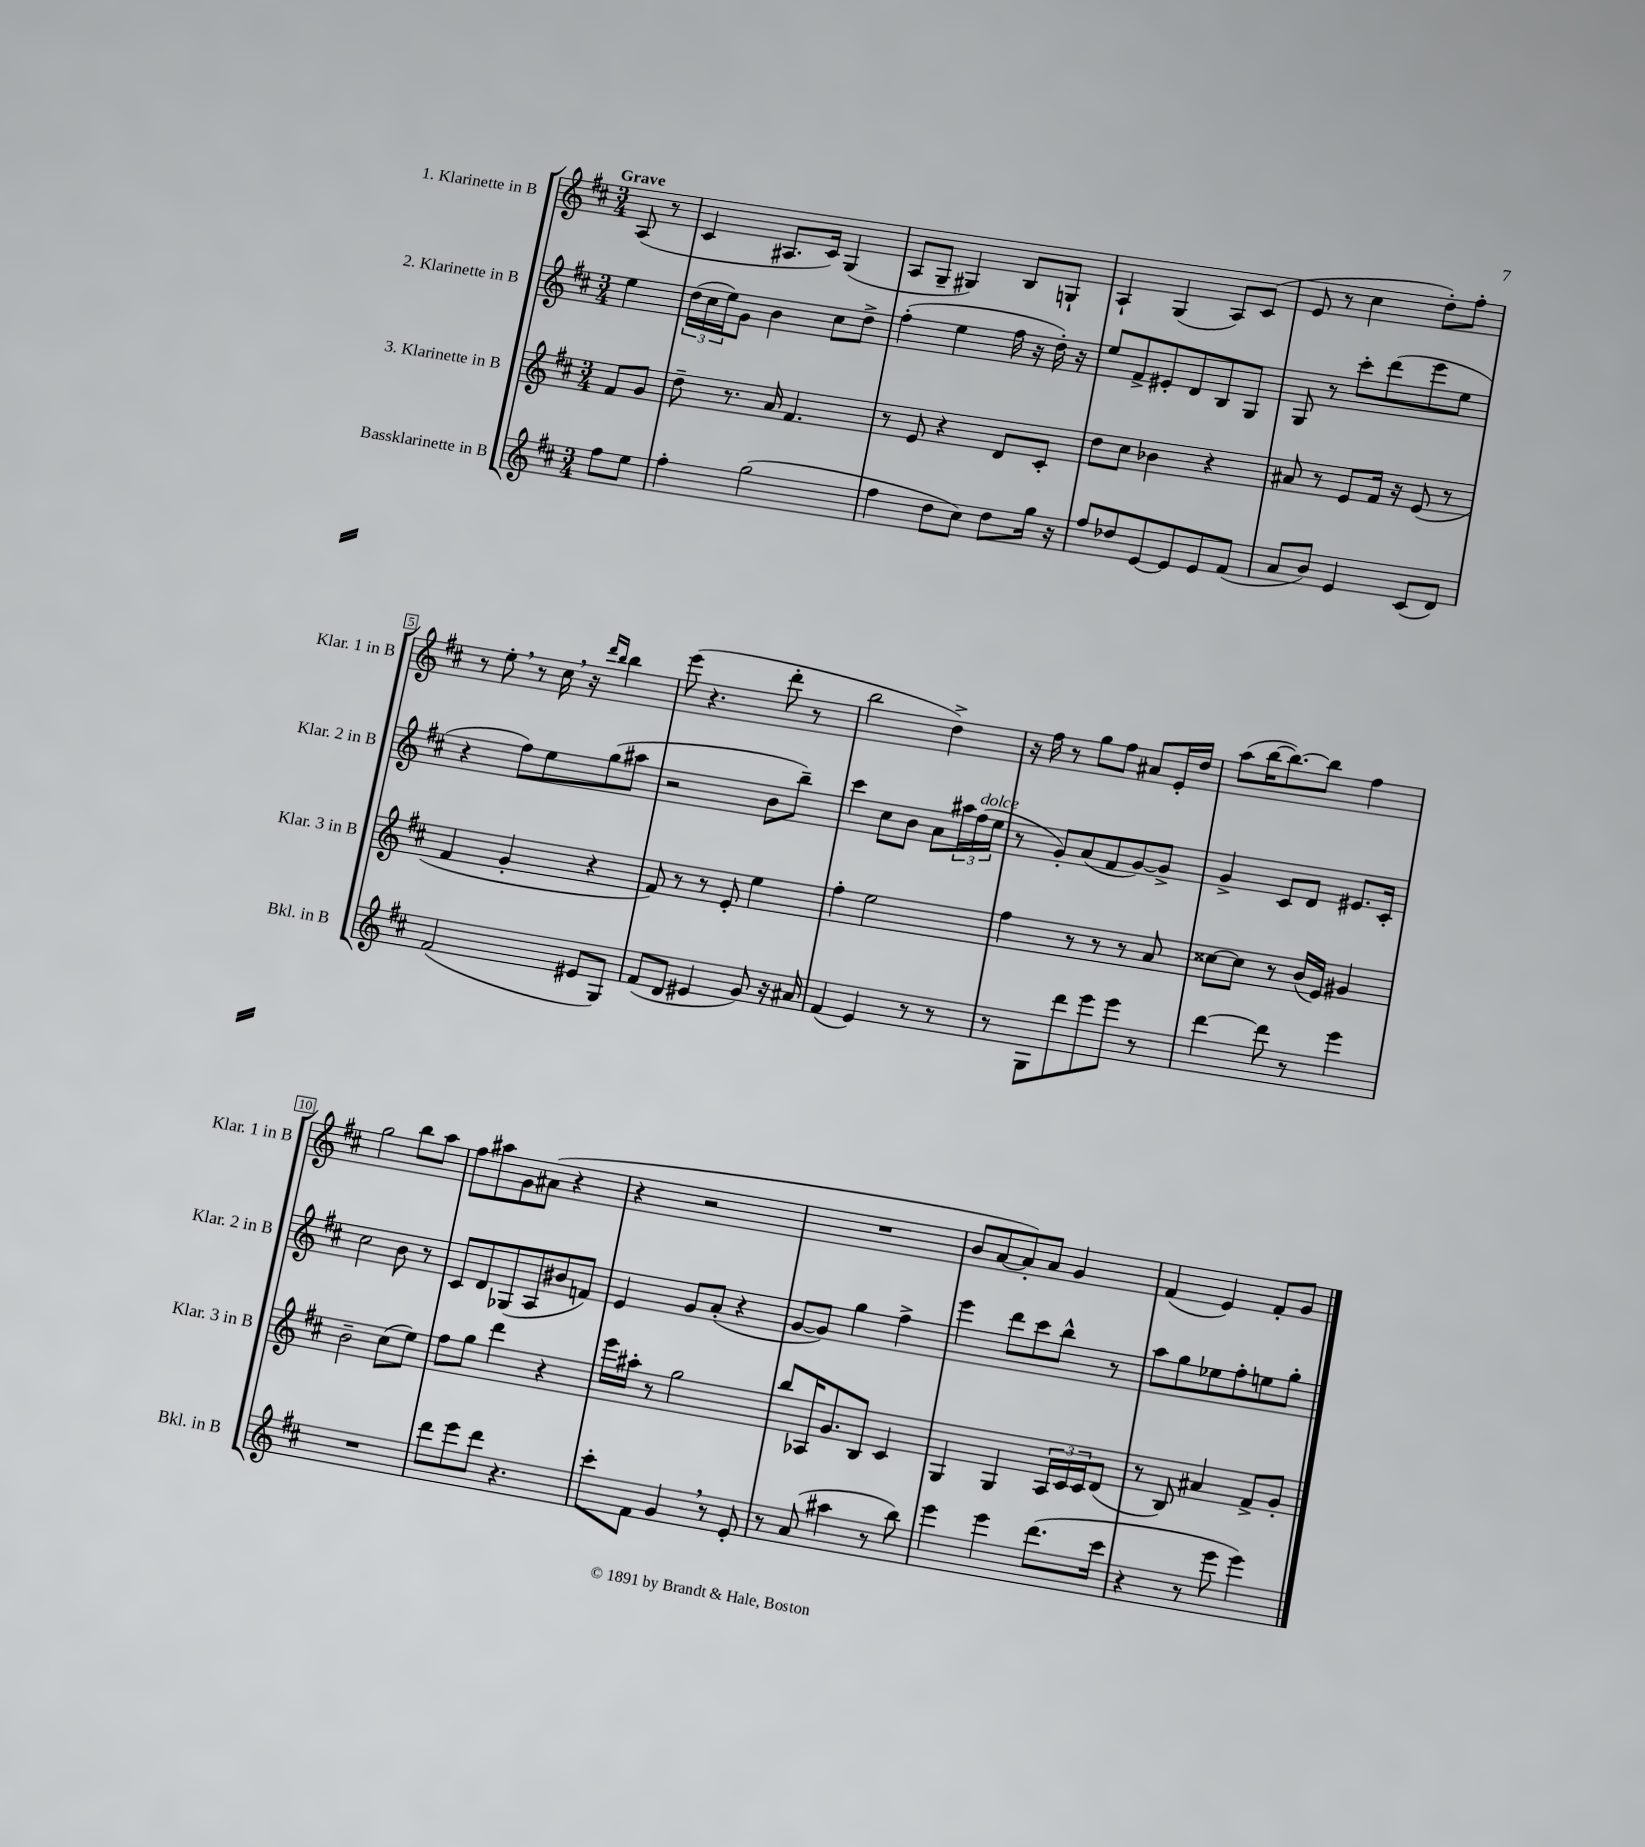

**kern	**kern	**kern	**kern
*part4	*part3	*part2	*part1
*staff4	*staff3	*staff2	*staff1
*I"Bassklarinette in B	*I"3. Klarinette in B	*I"2. Klarinette in B	*I"1. Klarinette in B
*I'Bkl. in B	*I'Klar. 3 in B	*I'Klar. 2 in B	*I'Klar. 1 in B
*clefG2	*clefG2	*clefG2	*clefG2
*k[f#c#]	*k[f#c#]	*k[f#c#]	*k[f#c#]
*M3/4	*M3/4	*M3/4	*M3/4
=	=	=	=
!	!	!	!LO:TX:a:B:t=Grave
8ff#\L	8f#/L	4ee\	(8A/
8ee\J	8g/J	.	8r
=1	=1	=1	=1
4ff#'\	8dd~\	(24dd\LL	4c#/
.	.	24cc#\	.
.	.	24ee\J)	.
.	8.r	8g\J	.
(2gg\	.	4b\	8.A#X/L
.	16a/	.	.
.	4.f#/	.	.
.	.	.	16c#/Jk)
.	.	8cc#\L	(4G/
.	.	8dd^\J	.
=2	=2	=2	=2
4ff#\	8r	(4ff#'\	8A/L
.	8e/	.	8G~/J
8dd\L	4r	4ee\	4G#X/)
8cc#\J)	.	.	.
8dd\L	8d/L	16ff#\	8B/L
.	.	16r	.
16gg\Jk	8c#'/J	16dd'\)	8Gn`/J
16r	.	16r	.
=3	=3	=3	=3
8ff#/L	8dd\L	8ee/L	4A`/
8dd-X/	8cc#\J	8f#^/	.
[8e/	4b-X\	8e#X'/	(4G/
8e/]	.	8d/	.
8e/	4r	8B/	8A/L)
(8f#/J	.	8G/J	(8c#/J
=4	=4	=4	=4
8a/L	8a#X/	8G/	8e/
8b/J)	8r	8r	8r
4e/	8e/L	8ccc#'\L	4cc#\
.	16f#/Jk	(8ddd\	.
.	16r	.	.
(8c#/L	(8e/	8eee\	8dd'\L)
8d/J)	8r	8ee\J	8ff#'\J
!!LO:LB:g=z
=5	=5	=5	=5
(2f#/	4f#/	4r	8r
.	.	.	8ee',\
.	4g'/	8ff#\L)	8r
.	.	8ee\	16cc#,\
.	.	.	16r
.	.	.	16qqddd/LL
.	.	.	16qqbb/JJ
8e#X/L	4r	(8gg\	4bb\
8G/J)	.	8aa#X\J	.
=6	=6	=6	=6
(8f#/L	8f#/)	2r	(8eee\
8d/J	8r	.	4.r
4e#X/	8r	.	.
.	8e'/	.	.
8g/)	4ee\	8b\L	8ddd'\
16r	.	8bb~\J)	8r
16a#X/	.	.	.
=7	=7	=7	=7
(4f#/	4ff#'\	4ccc#\	2bb\
4e/)	2ee\	8cc#\L	.
.	.	8b\J	.
8r	.	8a\L	4dd^\)
8r	.	24aa#X\L	.
!	!	!LO:TX:a:i:t=dolce	!
.	.	(24ff#\	.
.	.	24ee\JJ	.
=8	=8	=8	=8
8r	4ff#\	8r	16r
.	.	.	16ff#\
8G\L	.	8g'/L)	8r
8ddd\	8r	(8a/	8gg\L
8eee\	8r	8f#/	8ff#\J
8eee\J	8r	[8g/)	8a#X/L
8r	8a/	8g^/J]	16e'/L
.	.	.	16dd/JJ
=9	=9	=9	=9
[4ddd\	[8cc##X\L	4g^/	(8aa\L
.	8cc##\J]	.	[16bb\K
.	.	.	8.bb\_)
8ddd\]	8r	8c#/L	.
8r	(16b/LL	8d/J	8bb\J]
.	16e/JJ)	.	.
4eee\	4g#X/	8.e#X/L	4ff#\
.	.	16c#'/Jk	.
!!LO:LB:g=z
=10	=10	=10	=10
2.r	2b~\	2cc#\	2gg\
.	(8cc#\L	8b\	8bb\L
.	8ee\J)	8r	8aa\J
=11	=11	=11	=11
8ddd\L	8ff#\L	8c#/L	8ff#\L
8eee\	8gg\J	8d/	8aa#X\
8ddd\J	4ddd\	(8G-X/	8g\
4.r	.	8A/	(8a#X\J
.	4r	8b#X/	4r
.	.	8fn/J)	.
=12	=12	=12	=12
8ccc#'\L	16eee\LL	4e/	4r
.	16aa#X'\JJ	.	.
8f#\J	8r	.	.
4g,/	2gg\	8g/L	2r
.	.	(8a'/J	.
8r	.	4r	.
8e'/	.	.	.
=13	=13	=13	=13
8r	8bb/L	[8g/L	2.r
(8a/	16A-X/K	8g/J])	.
.	8.g/	.	.
4aa#X\	.	4gg\	.
.	8B/J	.	.
8r	4c#/	4ff#^\	.
8bb\)	.	.	.
=14	=14	=14	=14
4eee\	4G/	4eee\	8b/L
.	.	.	[8a/
4eee\	4G/	8ddd\L	8a'/])
.	.	8ccc#\	8a/J
(8.ddd\L	24A/LL	8bb^^\J	4g/
.	24c#/	.	.
.	24c#/J	.	.
.	(8d/J	8r	.
16ccc#\Jk	.	.	.
=15	=15	=15	=15
4r	8r	8aa\L	(4f#/
.	8B/)	8gg\	.
8r	4a#X/	8ee-X\	4e/)
8eee\	.	8ff#'\	.
4eee\)	8f#^/L	8een\	8f#'/L
.	8g'/J	8gg'\J	8g/J
==	==	==	==
*-	*-	*-	*-
